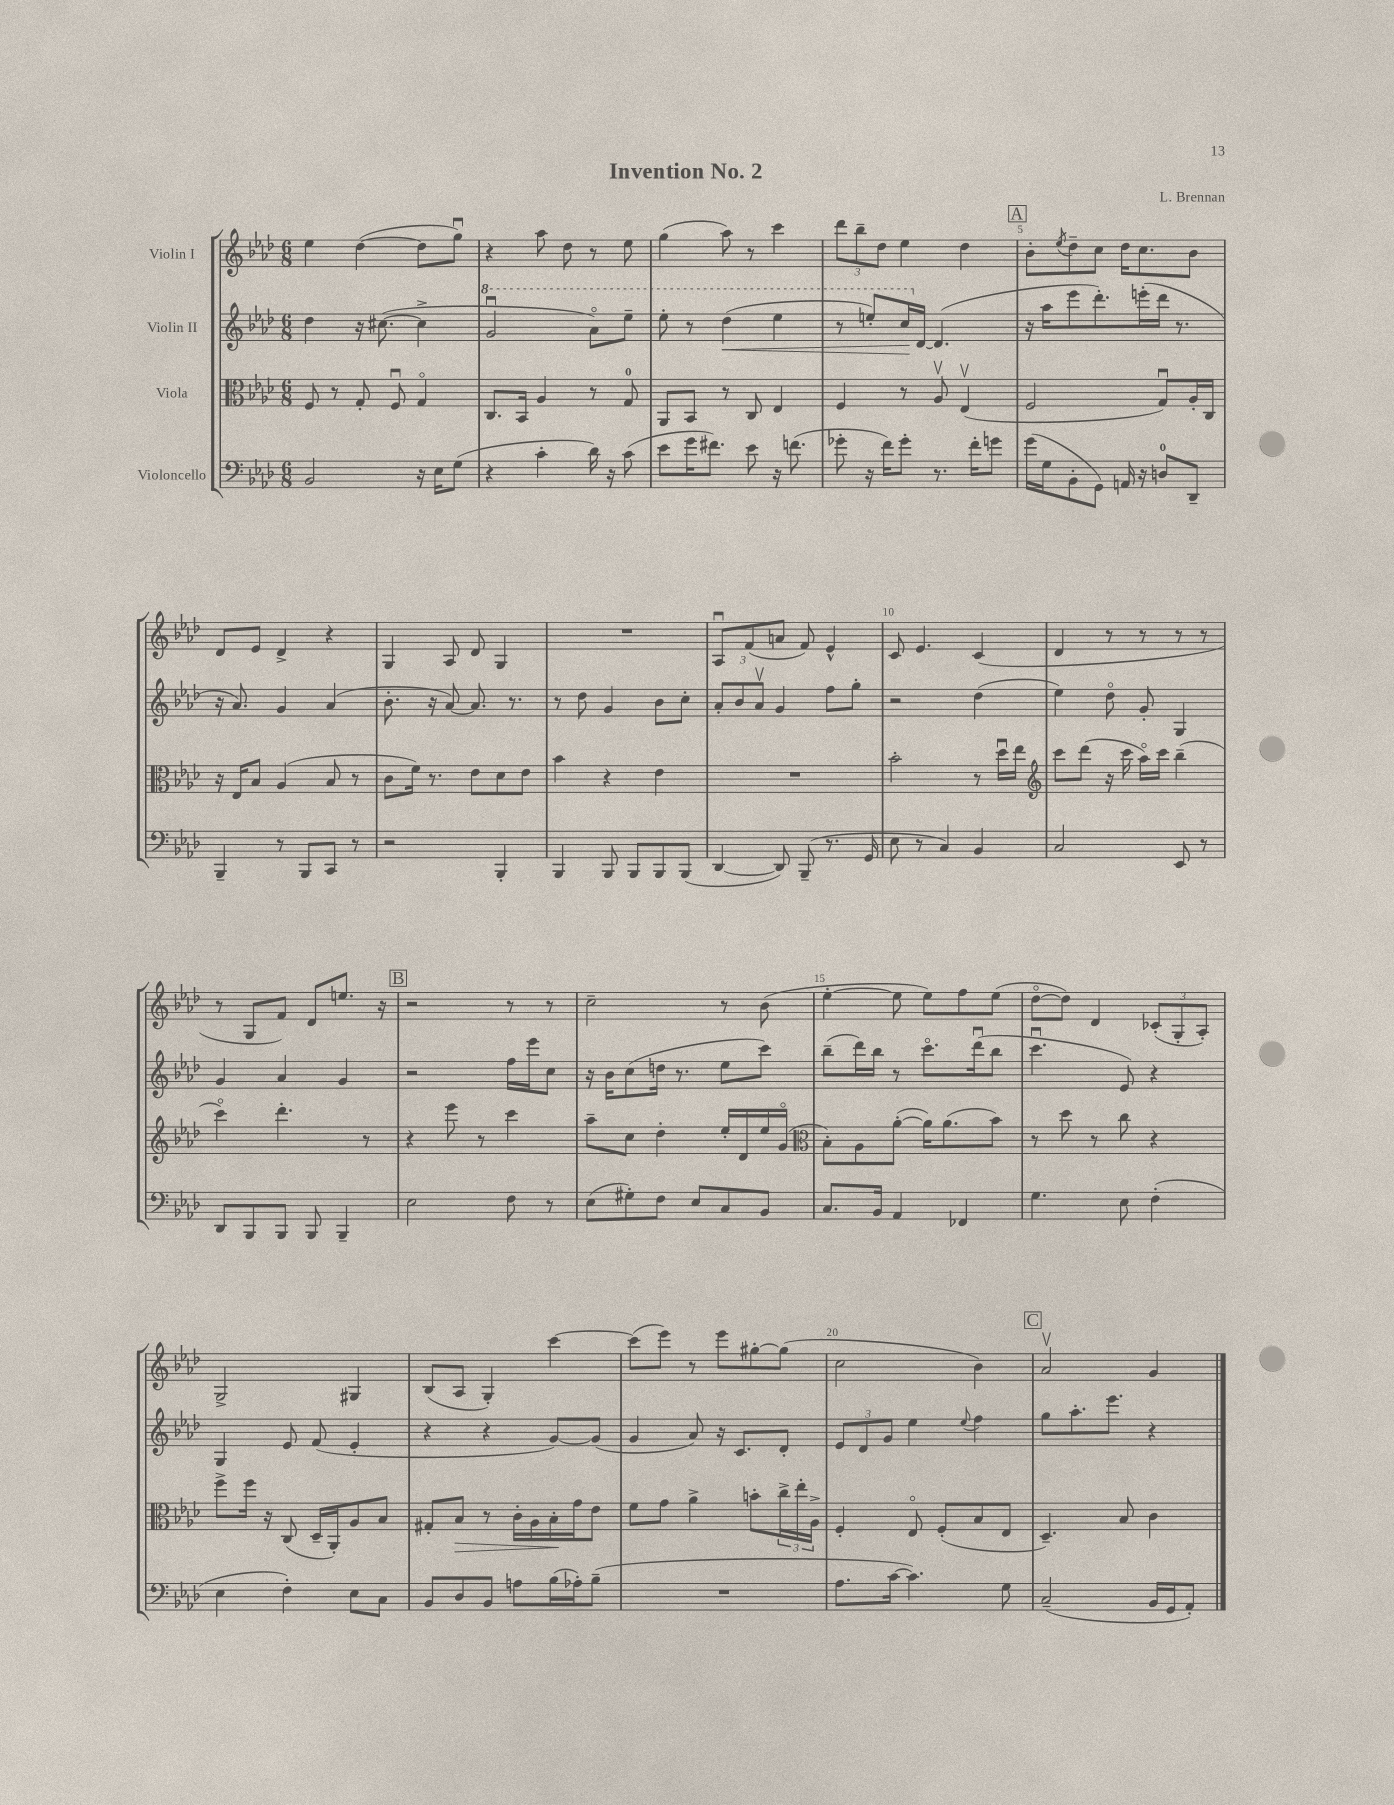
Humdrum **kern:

**kern	**kern	**kern	**kern
*staff4	*staff3	*staff2	*staff1
*clefF4	*clefC3	*clefG2	*clefG2
*k[b-e-a-d-]	*k[b-e-a-d-]	*k[b-e-a-d-]	*k[b-e-a-d-]
*M6/8	*M6/8	*M6/8	*M6/8
2BB-	8F	4dd-	4ee-
.	8r	.	.
.	8G'	16r	([4dd-
.	.	([8.cc#	.
.	8Fu	.	.
16r	4Go	4cc#^]	8dd-]
16E-	.	.	.
(8G	.	.	8ggu)
=	=	=	=
4r	8.C	2ggu	4r
.	16BB-	.	.
4c'	4A-	.	8aa-
.	.	.	8dd-
16d-)	8r	8aa-o)	8r
16r	.	.	.
(8c	8G	8eee-~	8ee-
=	=	=	=
8e-	8AA-	8eee-'	(4gg
16g	8BB-	8r	.
8.f#)	.	.	.
.	8r	(4ddd-	8aa-)
8e-	8C	.	8r
16r	4E-	4eee-	4ccc
(8.f	.	.	.
=	=	=	=
8g-'	4F	8r	12ddd-
.	.	.	12bb-~
16r	.	8eee')	.
.	.	.	12dd-
16f)	.	.	.
8g-'	8r	16ccc	4ee-
.	.	[16d-	.
8.r	8A-v	(4.d-]	.
.	(4E-v	.	4dd-
16f'	.	.	.
8g	.	.	.
=	=	=	=
(16g	2F	16r	8b-'
16G	.	16aa-	.
.	.	.	8qee-
8BB-'	.	8eee-	8dd-~
8GG)	.	8.ddd-')	8cc
16AA	.	.	16dd-
16r	.	(16eee'	8.cc
8D	8Gu)	16ddd-	.
.	.	8.r	.
8DD-~	16A-'	.	8b-
.	16C	.	.
=	=	=	=
4BBB-~	16r	16r	8d-
.	16E-	8.a-)	.
.	8B-	.	8e-
8r	(4A-	4g	4d-^
8BBB-	.	.	.
8CC	8B-	(4a-	4r
8r	8r	.	.
=	=	=	=
2r	8c	8.b-'	4G
.	16f)	.	.
.	8.r	16r	.
.	.	[8a-)	8A-
.	8e-	8.a-]	8d-
4BBB-'	8d-	.	4G
.	.	8.r	.
.	8e-	.	.
=	=	=	=
4BBB-	4b-	8r	2.r
.	.	8dd-	.
8BBB-	4r	4g	.
8BBB-	.	.	.
8BBB-	4e-	8b-	.
(8BBB-	.	8cc'	.
=	=	=	=
[4DD-	2.r	12a-'	8A-u
.	.	12b-	.
.	.	.	(8f
.	.	12a-v	.
8DD-])	.	4g	8a
(8BBB-~	.	.	8f)
8.r	.	8ff	4e-^^
.	.	8gg'	.
16GG	.	.	.
=	=	=	=
8E-	2b-'	2r	8c
8r	.	.	4.e-
4C)	.	.	.
4BB-	8r	(4dd-	(4c
.	16dd-u	.	.
.	16ee-	.	.
=	=	=	=
*	*clefG2	*	*
2C	8ccc	4ee-)	4d-
.	(8ddd-	.	.
.	16r	8dd-o	8r
.	16ccc	.	.
.	16aa-o)	8g'	8r
.	16ccc	.	.
8EE-	(4bb-~	4G	8r
8r	.	.	8r
=	=	=	=
8DD-	4ccco)	4g	8r
8BBB-	.	.	8G
8BBB-	4.ddd-'	4a-	8f)
8BBB-	.	.	8d-
4BBB-~	.	4g	8.ee
.	8r	.	.
.	.	.	16r
=	=	=	=
2E-	4r	2r	2r
.	8eee-	.	.
.	8r	.	.
8F	4ccc	16ff	8r
.	.	16eee-	.
8r	.	8cc	8r
=	=	=	=
(8E-	8aa-~	16r	2cc~
.	.	16b-	.
8G#')	8cc	(8cc	.
8F	4dd-'	16dd	.
.	.	8.r	.
8E-	.	.	.
8C	16ee-'	8ee-	8r
.	16d-	.	.
8BB-	16ee-	8ccc)	(8b-
.	(16go	.	.
=	=	=	=
*	*clefC3	*	*
8.C	8B-')	(8bb-~	[4ee-'
.	8A-	16ddd-)	.
16BB-	.	16bb-	.
4AA-	([8a-'	8r	8ee-]
.	16a-])	8.ccco	8ee-)
.	(8.a-	.	.
4FF-	.	.	8ff
.	.	(16ddd-u	.
.	8b-)	8bb-	(8ee-
=	=	=	=
4.G	8r	4.cccu	[8dd-o
.	8dd-	.	8dd-])
.	8r	.	4d-
8E-	8cc	8e-)	.
(4F'	4r	4r	(12c-'
.	.	.	12G'
.	.	.	12A-')
=	=	=	=
4E-	8ff^	4G	2G^
.	16ff	.	.
.	16r	.	.
4F')	(8C	8e-	.
.	16D-~	(8f	.
.	16AA-')	.	.
8E-	8A-	4e-'	4G#
8C	8B-	.	.
=	=	=	=
8BB-	8G#'	4r	(8B-
8D-	8B-	.	8A-
8BB-	8r	4r	4G')
8A	16c'	.	.
.	16A-	.	.
(16B-	16B-'	[8g)	[4ccc
16A-')	16g	.	.
(8B-~	8e-	(8g]	.
=	=	=	=
2.r	8f	4g	(8ccc]
.	8g	.	8eee-)
.	4a-^	8a-)	8r
.	.	16r	8eee-
.	.	8.c	.
.	8b'	.	[8gg#'
.	24cc^	8d-'	(8gg#]
.	24ee-'	.	.
.	24A-^	.	.
=	=	=	=
8.A-	4F'	12e-	2cc
.	.	12d-	.
.	.	12g	.
[16c	.	.	.
4.c])	8E-o	4ee-	.
.	(8F'	.	.
.	.	8qqee-	.
.	8B-	4ff	4b-)
8G	8E-	.	.
=	=	=	=
(2C~	4.D-~)	8gg	2a-v
.	.	8.aa-'	.
.	.	8.eee-	.
.	8B-	.	.
16BB-	4c	4r	4g
16GG	.	.	.
8AA-')	.	.	.
==	==	==	==
*-	*-	*-	*-
